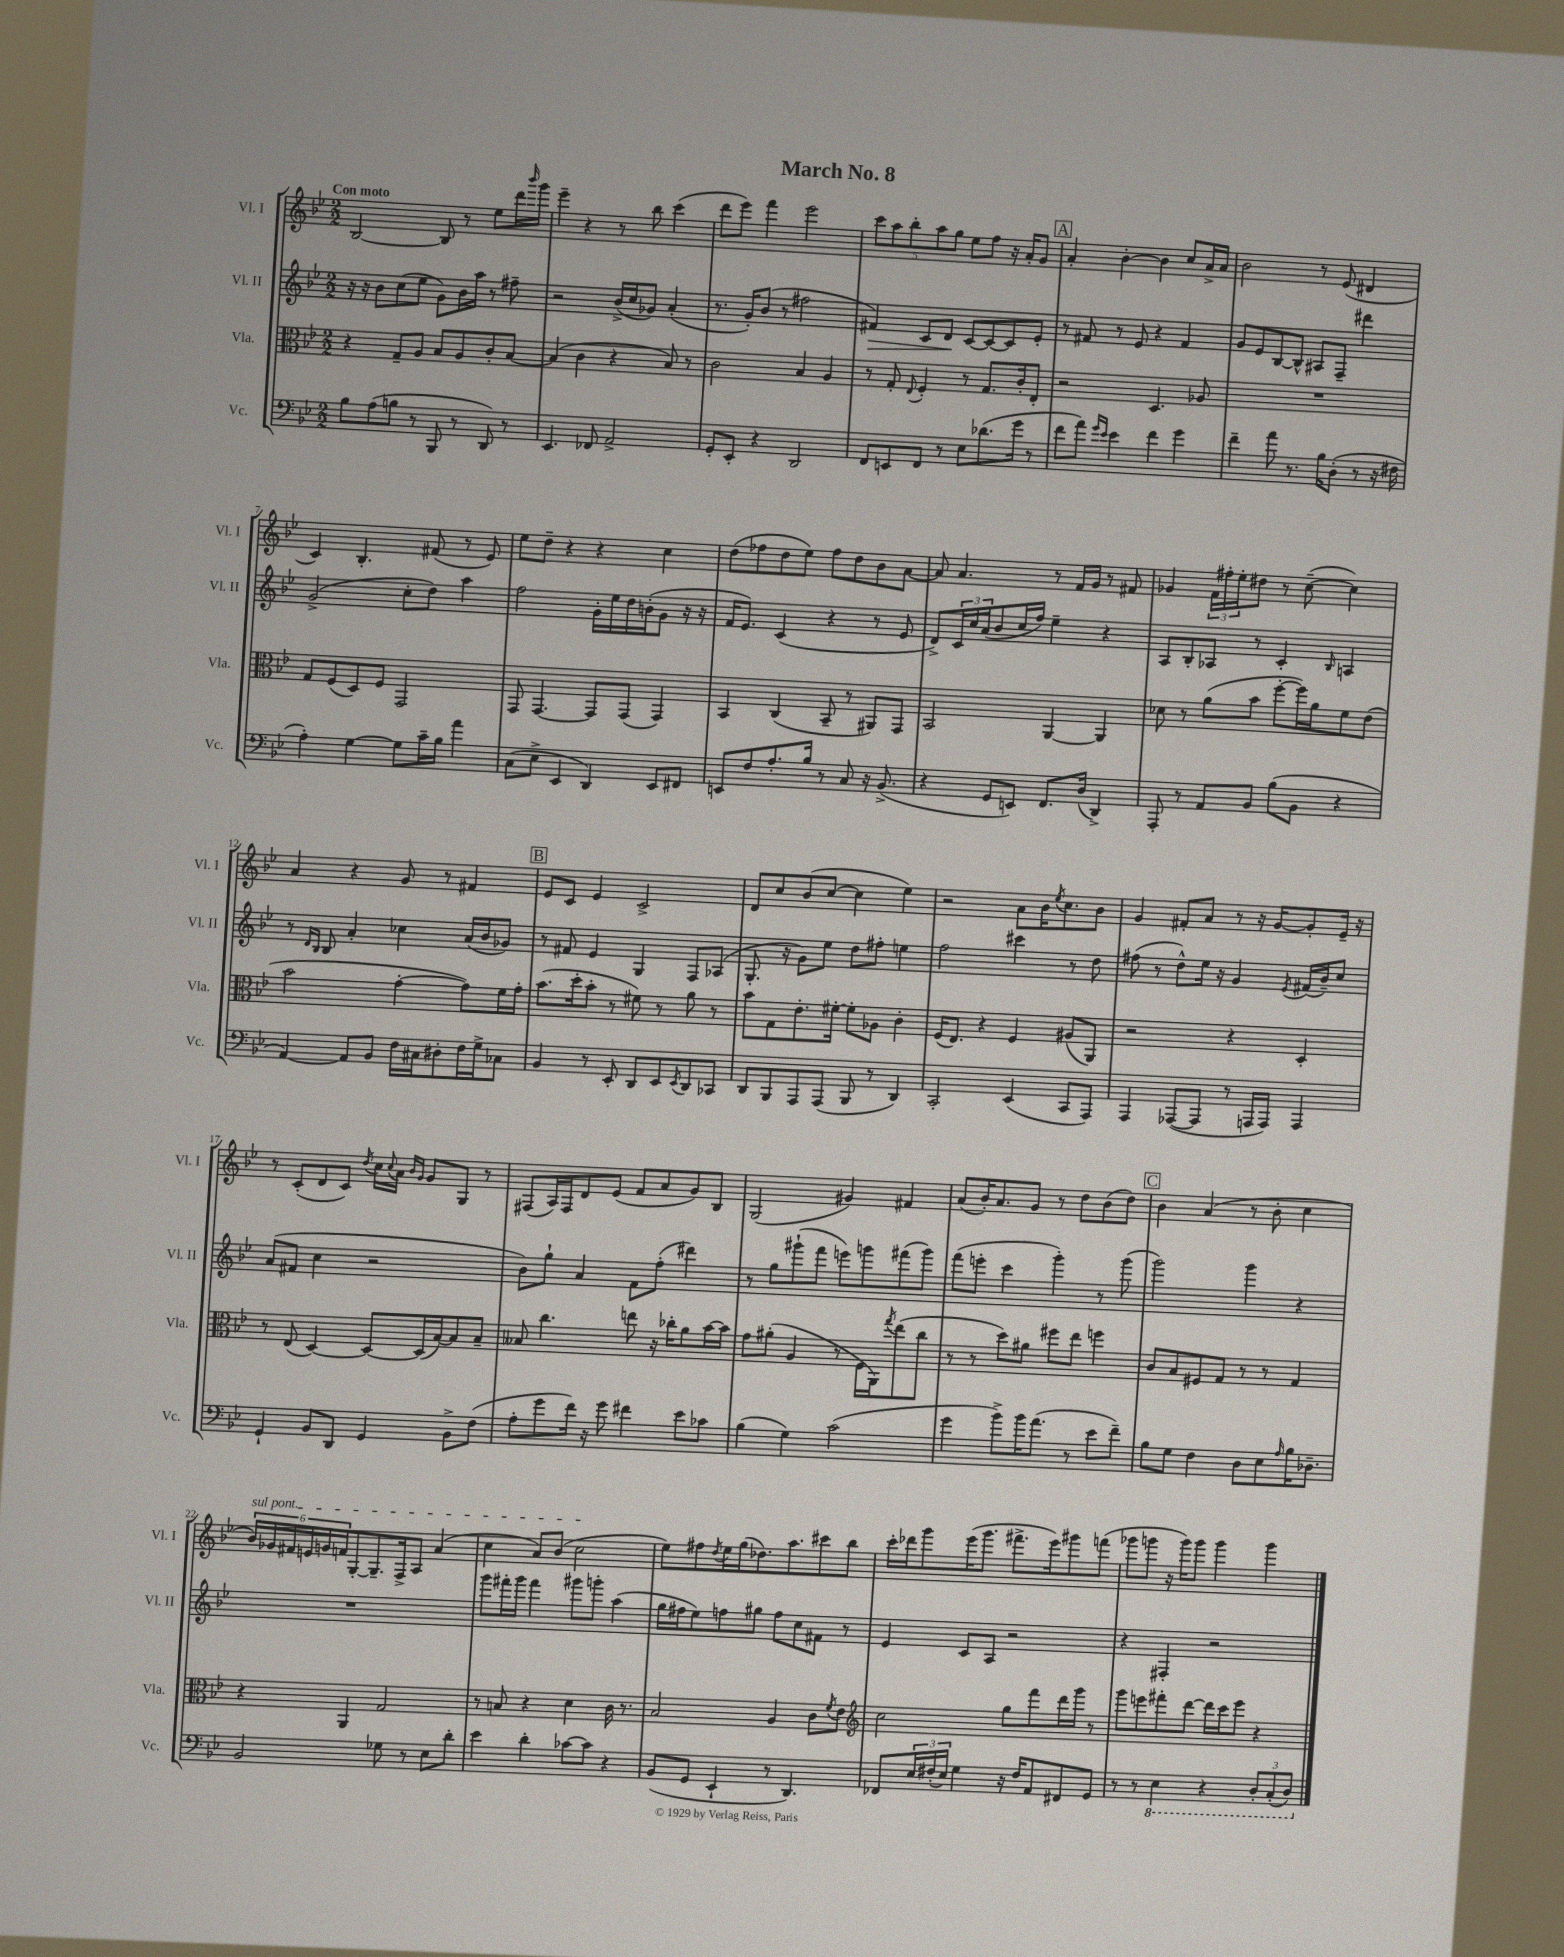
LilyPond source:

\header { title = "March No. 8" }
<<
\new StaffGroup <<
\new Staff = "s0" \with { instrumentName = "Vl. I" shortInstrumentName = "Vl. I" } {
    \clef treble \key bes \major \numericTimeSignature \time 2/2 \tempo "Con moto"
    bes2~ bes8 r8 ees''8 d'''16 \grace { bes'''16 } g'''16 |
    ees'''4-- r4 r8 bes''8 c'''4( |
    d'''8 ees'''8) f'''4 ees'''2 |
    \tuplet 5/4 { c'''8 a''8 bes''8-. a''8 g''8 } ees''8 f''8 r16 a'16-. g'8 |
    \mark \markup { \box "A" } a'4-. bes'4~-. bes'4 c''8 a'16-> a'16 |
    bes'2 r8 ees'8( dis'4 |
    c'4) bes4.-. fis'8( r8 ees'8) |
    ees''8 d''8-- r4 r4 c''4 |
    d''8( fes''8 d''8 ees''8) fes''8 d''8 bes'8 a'8~ |
    a'8 a'4. r8 f'16 g'16 r8 fis'8 |
    ges'4 \tuplet 3/2 { f'16 fis''16-. ees''16-. } dis''8 r8 c''8~--( c''4) |
    a'4 r4 g'8 r8 fis'4 |
    \mark \markup { \box "B" } ees'8 c'8 ees'4 c'2-> |
    d'8 c''8 bes'8( c''8~ c''4 ees''4) |
    r2 a'8 bes'16 \acciaccatura { ees''8 } c''8. bes'8 |
    g'4 fis'8-. a'8 r8 r16 g'16~ g'8-. ees'16-- r16 |
    r8 c'8-.( d'8 c'8) \acciaccatura { d''8 } c''16 \appoggiatura { c''8 } a'16 \grace { bes'16 g'16 } g'8 g8 r8 |
    fis8( a16) fis16 d'8 ees'8( f'8 a'8 g'8) bes8 |
    g2( gis'4) fis'4 |
    a'8( bes'16-.) a'8. g'8 r8 d''8 bes'8( d''8) |
    \mark \markup { \box "C" } bes'4 a'4( r8 bes'8-. c''4 |
    \tuplet 6/4 { \once \override TextSpanner.bound-details.left.text = \markup { \italic "sul pont." } bes'16\startTextSpan) ges'16 fis'16 e'16 g'16 f'16 } g8~-. g8.-- f16-> a8 a'4( |
    c''4 a'8) bes'8( c''2\stopTextSpan |
    ees''8) fis''8 \acciaccatura { d''8 } ees''16 g''16( des''8.) a''8. cis'''8 bes''8 |
    c'''16-. des'''16 g'''8 ees'''16( g'''8. fis'''8.-> ees'''16) gis'''8 f'''8( |
    ges'''8 g'''8 r16 g'''16) g'''8 g'''4 g'''4 \bar "|." |
}
\new Staff = "s1" \with { instrumentName = "Vl. II" shortInstrumentName = "Vl. II" } {
    \clef treble \key bes \major \numericTimeSignature \time 2/2
    r16 r16 bes'8 c''8( ees''8 g'8) bes'16 a''16 r8 fis''8-- |
    r2 bes'16->( c''16 ges'8) a'4-.( |
    r8. g'16-.) bes'8( r8 fis''2 |
    fis'4\>) c'8 d'8\! c'8~ c'8~ c'8 ees'8-. |
    \mark \markup { \box "A" } r8 fis'8 r8 ees'8 r4 fis'4 |
    g'8 ees'8 bes8~ bes8-^ ais8 f8-- dis'''4 |
    g'2->( c''8-. d''8) a''4 |
    f''2 g'16-. ees''16 d''16 b'16-.( g'8 r16 r16 |
    f'16 ees'8.) c'4( r4 r8 ees'8 |
    d'8->) \tuplet 3/2 { c'16 c''16 a'16( } bes'8 c''16 f''16) ees''4-- r4 |
    a8 bes8-. aes8 r8 c'4-. \grace { bes16 } a4 |
    r8 \grace { d'16 bes16 } bes8 a'4-. ces''4 a'16( bes'16 ges'8) |
    \mark \markup { \box "B" } r8 fis'8 ees'4 g4 f8 aes8( |
    g8.-. r16 g'8) ees''8 d''8 fis''8-. e''4 |
    f''2 cis'''4 r8 d''8 |
    fis''8( r8 d''8-^) ees''16 r16 g'4 \acciaccatura { ees'8 } fis'16( bes'16--) c''8 |
    a'8( fis'8 c''4 r2 |
    bes'8) g''8-! a'4 f'8 f''8-.( dis'''4) |
    r8 g''8 gis'''8-!( f'''8 e'''8) g'''8 fis'''8( g'''8) |
    f'''8( e'''8-. c'''4 g'''4-.) r8 g'''8( |
    \mark \markup { \box "C" } g'''2) g'''4 r4 |
    R1 |
    g'''8 fis'''16-. g'''16 fis'''4 gis'''8 g'''8-. a''4( |
    g''16 fis''16 ees''8) f''8 gis''8 f''8 c''8 fis'8 r8 |
    ees'4 c'8 a8 r2 |
    r4 fis4-. r2 \bar "|." |
}
\new Staff = "s2" \with { instrumentName = "Vla." shortInstrumentName = "Vla." } {
    \clef alto \key bes \major \numericTimeSignature \time 2/2
    r4 g8-- a8 bes8 a8 c'8-. bes8~ |
    bes4( c'4 r4 bes8) r8 |
    c'2 bes4 a4 |
    r8 g8-. \appoggiatura { ees8 } f4-. r8 g8. c'16-. ees8-. |
    \mark \markup { \box "A" } r2 d4. aes8 |
    R1 |
    g8 f8( d8) f8 g,2 |
    g,8 g,4.~ g,8 g,8( g,4) |
    bes,4 c4( bes,8-- r8 ais,8) g,8 |
    bes,2 a,4~ a,4 |
    des'8 r8 a'8( bes'8 f''8~-. f''16) a'16 f'8 ees'8( |
    bes'2 g'4~-. g'8) f'16 g'16-. |
    \mark \markup { \box "B" } bes'8.( d''16-. bes'8-. r8 fis'8) r8 a'8 r8 |
    bes'8 g8 ees'8.-. fis'16~-. fis'8-. aes8 c'4-. |
    f16( ees8.) r4 f4 ais8( a,8) |
    r2 r4 d4-. |
    r8 ees8( d4~) d8~ d16( bes16~) bes8 bes8-- |
    beses8 c''4. e''8 r16 ces''16-. a'8 bes'16~ bes'16 |
    g'8 ais'8-.( a4 r8 f16 a,16) \acciaccatura { g''8 } ees''8( c''8 |
    r8 r8 d''8) ais'8 fis''8 ees''8 f''4 |
    \mark \markup { \box "C" } c'8 bes8 fis8 g8 r8 r8 g4 |
    r4 a,4 g2 |
    r8 b8 r4 d'4 c'16 r8. |
    bes2 a4 c'8 \acciaccatura { f'8 } ees'8 |
    \clef treble c''2 g''8 f'''8 d'''16 g'''16 r8 |
    g'''8 e'''8 fis'''8-. d'''8~ d'''16 c'''16 e'''8 r4 \bar "|." |
}
\new Staff = "s3" \with { instrumentName = "Vc." shortInstrumentName = "Vc." } {
    \clef bass \key bes \major \numericTimeSignature \time 2/2
    bes8 a8( b8 r8 bes,,8 r8 d,8) r8 |
    ees,4. fes,8 a,2-> |
    g,8-. ees,8-. r4 d,2 |
    f,8 e,8 f,8 r8 ees8 des'8.( g'16 r8 |
    \mark \markup { \box "A" } f'8 a'8) \grace { g'16 ees'16 } ees'4 f'4 g'4 |
    f'4-- a'8 r8. bes16 d8-.( r8 r16 fis16 |
    a4-.) g4~ g8 c'16-- bes16 a'4 |
    c8( ees8-> ees,4 d,4) ees,8 fis,8 |
    e,8 f8 a8.-. bes16 r8 c8 r16 bes,8.->( |
    r4 g,8 e,8) f,8. d16( d,4->) |
    a,,8-. r8 a,8 bes,8 bes8( bes,8 r4 |
    a,4~) a,8 bes,8 f16 cis16 dis8-. f16 g16-> ces8 |
    \mark \markup { \box "B" } bes,4 r8 ees,8-. d,8 ees,8 \acciaccatura { ees,8 } d,8 ces,8 |
    d,8 bes,,8 a,,8 a,,8( bes,,8 r8 d,4) |
    c,2-. ees,4( c,8 a,,8) |
    a,,4 aes,,8~( aes,,8 r8 a,,16 a,,16) a,,4 |
    g,4-! bes,8 d,8 g,4 bes,8-> f8( |
    a8-. g'8 f'16) r16 g'8 fis'4 ees'8 ces'8 |
    bes4( g4) c'2( |
    g'4 bes'8->) bes'16 a'8.( r8 ees'8 f'8--) |
    \mark \markup { \box "C" } bes8 g8 f4 d8 ees8 \grace { a16 } bes16 des8.-- |
    bes,2 ges8 r8 ees8 d'8-. |
    ees'4 d'4-. ces'8~ ces'8 r4 |
    bes,8( g,8 ees,4-! r8 d,4.) |
    fes,8 \tuplet 3/2 { ees16 fis16-.( ees16) } g4 r16 fis16 a,8 fis,8 g,8 |
    r8 r8 \ottava #-1 ees,4 r4 \tuplet 3/2 { d,8-. c,8-.( d,8) \ottava #0 } \bar "|." |
}
>>
>>
